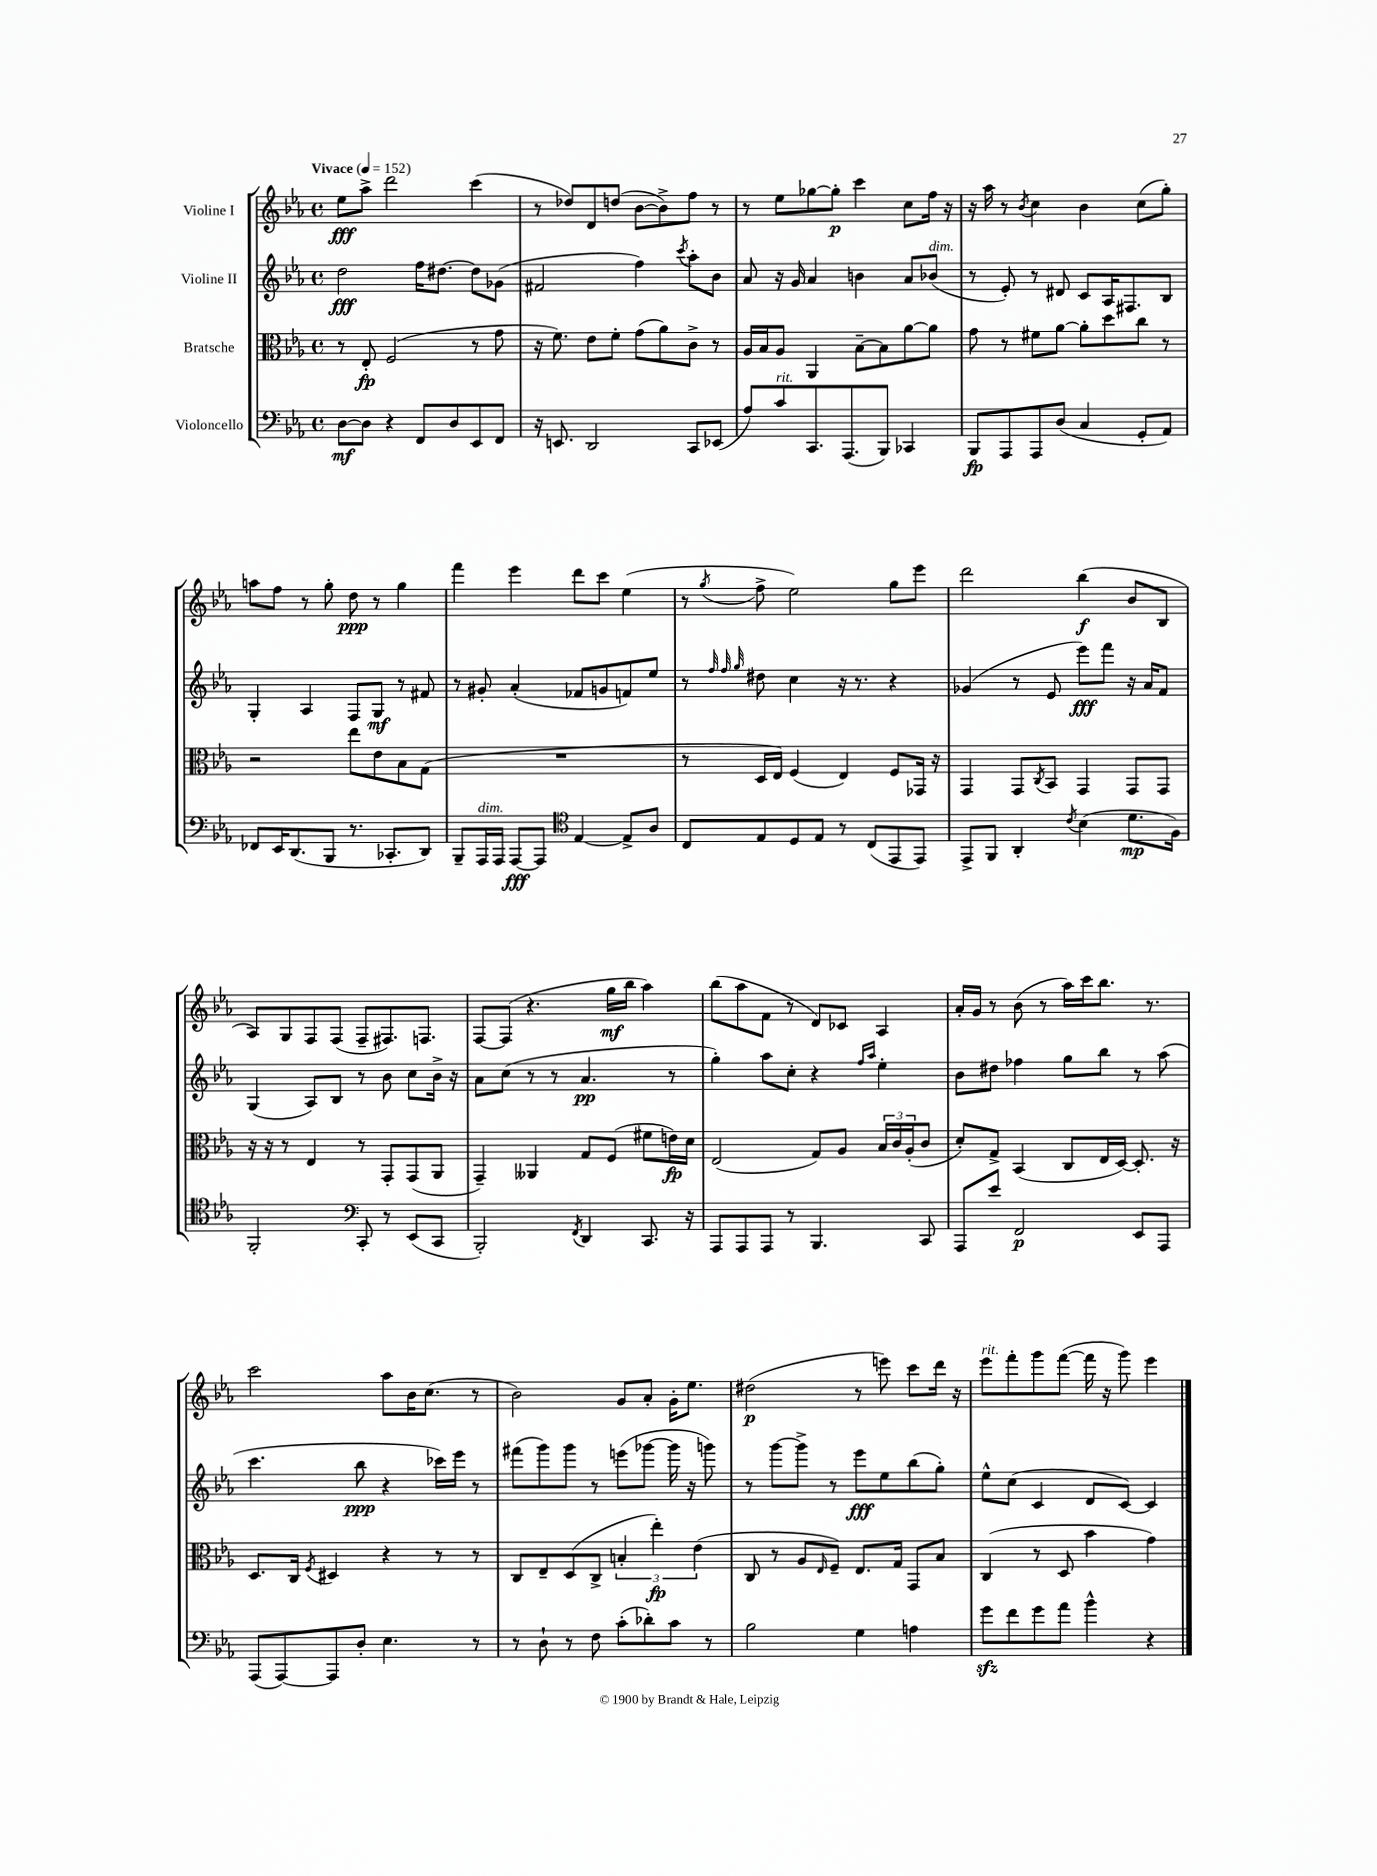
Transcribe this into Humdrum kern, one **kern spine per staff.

**kern	**dynam	**kern	**dynam	**kern	**dynam	**kern	**dynam
*part4	*part4	*part3	*part3	*part2	*part2	*part1	*part1
*staff4	*staff4	*staff3	*staff3	*staff2	*staff2	*staff1	*staff1
*I"Violoncello	*	*I"Bratsche	*	*I"Violine II	*	*I"Violine I	*
*clefF4	*	*clefC3	*	*clefG2	*	*clefG2	*
*k[b-e-a-]	*	*k[b-e-a-]	*	*k[b-e-a-]	*	*k[b-e-a-]	*
*M4/4	*	*M4/4	*	*M4/4	*	*M4/4	*
*met(c)	*	*met(c)	*	*met(c)	*	*met(c)	*
*MM152	*	*MM152	*	*MM152	*	*MM152	*
=1	=1	=1	=1	=1	=1	=1	=1
!	!	!	!	!	!	!LO:TX:a:B:t=Vivace	!
[8D\L	mf	8r	.	2dd\	fff	8ee-\L	fff
8D\J]	.	8E-'/	fp	.	.	8aa-^\J	.
4r	.	(2F/	.	.	.	2ddd\	.
8FF/L	.	.	.	16ff\KL	.	.	.
.	.	.	.	[8.dd#X\J	.	.	.
8D/	.	.	.	.	.	.	.
8EE-/	.	8r	.	8dd#\L]	.	(4ccc\	.
8FF/J	.	8g\	.	(8g-X\J	.	.	.
=2	=2	=2	=2	=2	=2	=2	=2
16r	.	16r	.	2f#X/	.	8r	.
8.EEn/	.	8.f\)	.	.	.	.	.
.	.	.	.	.	.	8dd-X/L)	.
2DD/	.	8e-\L	.	.	.	8d/	.
.	.	8f'\J	.	.	.	(8ddn/J	.
.	.	(8g\L	.	4ff\)	.	[8b-\L	.
.	.	8a-\)	.	.	.	8b-^\])	.
.	.	.	.	8qccc/	.	.	.
8CC/L	.	8c^\J	.	8aa-'\L	.	8ff\J	.
(8EE-X/J	.	8r	.	8b-\J	.	8r	.
=3	=3	=3	=3	=3	=3	=3	=3
8A-/L)	.	16A-/LL	.	8a-/	.	8r	.
.	.	16B-/J	.	.	.	.	.
!LO:TX:a:i:t=rit.	!	!	!	!	!	!	!
8c/	.	8A-/J	.	16r	.	8ee-\L	.
.	.	.	.	16g/	.	.	.
8.CC/	.	4AA-/	.	4a-/	.	[8gg-X\	.
.	.	.	.	.	.	8gg-'\J]	p
(8.AAA-/	.	.	.	.	.	.	.
.	.	[8B-~\L	.	4bn\	.	4ccc\	.
8BBB-/J)	.	8B-\]	.	.	.	.	.
4CC-X/	.	[8a-\	.	8a-/L	.	8cc\L	.
!	!	!	!	!LO:TX:a:i:t=dim.	!	!	!
.	.	8a-\J]	.	(8b-X/J	.	16ff\Jk	.
.	.	.	.	.	.	16r	.
=4	=4	=4	=4	=4	=4	=4	=4
8BBB-/L	fp	8g\	.	8r	.	16r	.
.	.	.	.	.	.	16aa-\	.
8AAA-/	.	8r	.	8e-'/)	.	8r	.
.	.	.	.	.	.	8qb-/	.
8AAA-/	.	8f#X\L	.	8r	.	4cc\	.
(8D/J	.	[8a-\J	.	8d#X/	.	.	.
4C/	.	8a-'\L]	.	8c/L	.	4b-\	.
.	.	8dd\	.	16A-/K	.	.	.
.	.	.	.	8.F#X/	.	.	.
8GG'/L	.	8cc\J	.	.	.	(8cc\L	.
8AA-/J)	.	8r	.	8B-/J	.	8gg'\J)	.
!!LO:LB:g=z
=5	=5	=5	=5	=5	=5	=5	=5
8FF-X/L	.	2r	.	4G'/	.	8aan\L	.
16EE-/K	.	.	.	.	.	8ff\J	.
(8.DD/	.	.	.	.	.	.	.
.	.	.	.	4A-/	.	8r	.
8BBB-/J	.	.	.	.	.	8gg'\	.
8.r	.	8ee-\L	.	8F/L	.	8dd\	ppp
.	.	8e-\	.	8G/J	mf	8r	.
8.CC-X'/L	.	.	.	.	.	.	.
.	.	8B-\	.	8r	.	4gg\	.
8DD/J)	.	(8G\J	.	8f#X/	.	.	.
=6	=6	=6	=6	=6	=6	=6	=6
8BBB-~/L	.	1r	.	8r	.	4fff\	.
!LO:TX:a:i:t=dim.	!	!	!	!	!	!	!
16AAA-/L	.	.	.	8g#X'/	.	.	.
16AAA-/JJ	.	.	.	.	.	.	.
[8AAA-/L	fff	.	.	(4a-'/	.	4eee-\	.
8AAA-/J]	.	.	.	.	.	.	.
*clefC4	*	*	*	*	*	*	*
[4E-/	.	.	.	8f-X/L	.	8ddd\L	.
.	.	.	.	8gn/	.	8ccc\J	.
8E-^/L]	.	.	.	8fn/)	.	(4ee-\	.
8A-/J	.	.	.	8ee-/J	.	.	.
=7	=7	=7	=7	=7	=7	=7	=7
8C/L	.	8r	.	8r	.	8r	.
.	.	.	.	32qqff/	.	.	.
.	.	.	.	32qqff/	.	.	.
.	.	.	.	32qqgg/	.	8qgg/	.
8E-/	.	16D/LL	.	8dd#X\	.	8ff^\	.
.	.	16E-/JJ)	.	.	.	.	.
8D/	.	(4F/	.	4cc\	.	2ee-\)	.
8E-/J	.	.	.	.	.	.	.
8r	.	4E-/)	.	16r	.	.	.
.	.	.	.	8.r	.	.	.
(8C/L	.	.	.	.	.	.	.
8EE-/	.	8F/L	.	4r	.	8gg\L	.
8EE-/J)	.	16GG-X/Jk	.	.	.	8eee-\J	.
.	.	16r	.	.	.	.	.
=8	=8	=8	=8	=8	=8	=8	=8
8EE-^/L	.	4GG/	.	(4g-X/	.	2ddd\	.
8FF/J	.	.	.	.	.	.	.
4AA-'/	.	8GG/L	.	8r	.	.	.
.	.	8qC/	.	.	.	.	.
.	.	8BB-/J	.	8e-/	.	.	.
8qc/	.	.	.	.	.	.	.
(4B-\	.	4GG/	.	8eee-\L)	fff	(4bb-\	f
.	.	.	.	8fff\J	.	.	.
8.d\L	mp	8GG/L	.	16r	.	8b-/L	.
.	.	.	.	16a-/KL	.	.	.
.	.	8GG/J	.	8f/J	.	8B-/J	.
16F\Jk)	.	.	.	.	.	.	.
!!LO:LB:g=z
=9	=9	=9	=9	=9	=9	=9	=9
2FF'/	.	16r	.	(4G/	.	8A-/L)	.
.	.	16r	.	.	.	.	.
.	.	8r	.	.	.	8G/	.
.	.	4E-/	.	8A-/L)	.	8F/	.
.	.	.	.	8B-/J	.	(8F/J	.
*clefF4	*	*	*	*	*	*	*
8CC'/	.	8r	.	8r	.	8F~/L	.
8r	.	8GG'/L	.	8b-\	.	8.F#X/)	.
(8EE-/L	.	(8GG/	.	8cc\L	.	.	.
.	.	.	.	.	.	8.Fn/J	.
8CC/J	.	8AA-/J	.	16b-^\Jk	.	.	.
.	.	.	.	16r	.	.	.
=10	=10	=10	=10	=10	=10	=10	=10
2BBB-'/)	.	4GG~/)	.	8a-\L	.	[8F/L	.
.	.	.	.	(8cc\J	.	(8F/J]	.
.	.	4AA--X/	.	8r	.	4.r	.
.	.	.	.	8r	.	.	.
8qFF/	.	.	.	.	.	.	.
4DD/	.	8G/L	.	4.a-/	pp	.	.
.	.	(8F/J	.	.	.	16gg\LL	mf
.	.	.	.	.	.	16bb-\JJ	.
8.CC/	.	8f#X\L	.	.	.	4aa-\)	.
.	.	16en\L)	fp	8r	.	.	.
16r	.	16d\JJ	.	.	.	.	.
=11	=11	=11	=11	=11	=11	=11	=11
8AAA-/L	.	(2E-/	.	4gg'\)	.	(8bb-\L	.
8AAA-/	.	.	.	.	.	8aa-\	.
8AAA-/J	.	.	.	8aa-\L	.	8f\J	.
8r	.	.	.	8cc'\J	.	8r	.
4.BBB-/	.	8G/L)	.	4r	.	8d/L)	.
.	.	8A-/J	.	.	.	8c-X/J	.
.	.	.	.	16qqff/LL	.	.	.
.	.	.	.	16qqaa-/JJ	.	.	.
.	.	24B-/LL	.	4ee-'\	.	4A-/	.
.	.	24c/	.	.	.	.	.
.	.	(24A-'/J	.	.	.	.	.
8CC/	.	8c/J	.	.	.	.	.
=12	=12	=12	=12	=12	=12	=12	=12
8AAA-/L	.	8d'/L)	.	8b-\L	.	16a-'/LL	.
.	.	.	.	.	.	16g/JJ	.
8e-/J	.	8G^/J	.	8dd#X\J	.	8r	.
2FF/	p	(4BB-/	.	4ff-X\	.	(8b-\	.
.	.	.	.	.	.	8r	.
.	.	8C/L	.	8gg\L	.	16aa-\LL)	.
.	.	.	.	.	.	16ccc\J	.
.	.	16E-/L	.	8bb-\J	.	8.bb-\J	.
.	.	[16D/JJ)	.	.	.	.	.
8EE-/L	.	8.D'/]	.	8r	.	.	.
.	.	.	.	.	.	8.r	.
8AAA-/J	.	.	.	(8aa-\	.	.	.
.	.	16r	.	.	.	.	.
!!LO:LB:g=z
=13	=13	=13	=13	=13	=13	=13	=13
(8AAA-/L	.	8.D/L	.	4.ccc\	.	2ccc\	.
[8AAA-/)	.	.	.	.	.	.	.
.	.	16C/Jk	.	.	.	.	.
.	.	8qF/	.	.	.	.	.
8AAA-/]	.	4D#X/	.	.	.	.	.
8D'/J	.	.	.	8bb-\	ppp	.	.
4.E-\	.	4r	.	4r	.	8aa-\L	.
.	.	.	.	.	.	16b-\K	.
.	.	.	.	.	.	(8.cc\J	.
.	.	8r	.	16ccc-X\LL)	.	.	.
.	.	.	.	16eee-\JJ	.	.	.
8r	.	8r	.	8r	.	8r	.
=14	=14	=14	=14	=14	=14	=14	=14
8r	.	8C/L	.	(8fff#X\L	.	2b-\)	.
8D`\	.	8E-~/	.	8ggg\)	.	.	.
8r	.	(8D/	.	8ggg\J	.	.	.
8F\	.	8C^/J	.	8r	.	.	.
(8c'\L	.	6Bn'/	.	(8eeen\L	.	8g/L	.
8d-X'\)	.	.	.	[8ggg-X\J	.	8a-'/J	.
.	.	6ee-'\)	fp	.	.	.	.
8c\J	.	.	.	16ggg-\]	.	16g'\KL	.
.	.	.	.	16r	.	8.ee-\J	.
.	.	(6e-\	.	.	.	.	.
8r	.	.	.	8gggn\)	.	.	.
=15	=15	=15	=15	=15	=15	=15	=15
2B-\	.	8C/	.	8r	.	(2dd#X\	p
.	.	8r	.	[8ggg\L	.	.	.
.	.	8A-/L	.	8ggg^\J]	.	.	.
.	.	16qqE-/	.	.	.	.	.
.	.	8F~/J)	.	8r	.	.	.
4G\	.	8.E-/L	.	8eee-\L	fff	8r	.
.	.	.	.	8ee-\	.	8eeen\)	.
.	.	16G/Jk	.	.	.	.	.
4An\	.	8GG/L	.	(8bb-\	.	8ccc\L	.
.	.	8B-/J	.	8gg'\J)	.	16ddd\Jk	.
.	.	.	.	.	.	16r	.
=16	=16	=16	=16	=16	=16	=16	=16
!	!	!	!	!	!	!LO:TX:a:i:t=rit.	!
8gzz\L	.	(4C/	.	8ee-^^\L	.	8eee-\L	.
8f\	.	.	.	(8cc\J	.	8fff'\	.
8g\	.	8r	.	4c/	.	8ggg\	.
8a-\J	.	8D/	.	.	.	([8fff\J	.
4b-^^\	.	4b-\	.	8d/L	.	16fff\]	.
.	.	.	.	.	.	16r	.
.	.	.	.	[8c/J)	.	8ggg\)	.
4r	.	4g\)	.	4c/]	.	4eee-\	.
==	==	==	==	==	==	==	==
*-	*-	*-	*-	*-	*-	*-	*-
